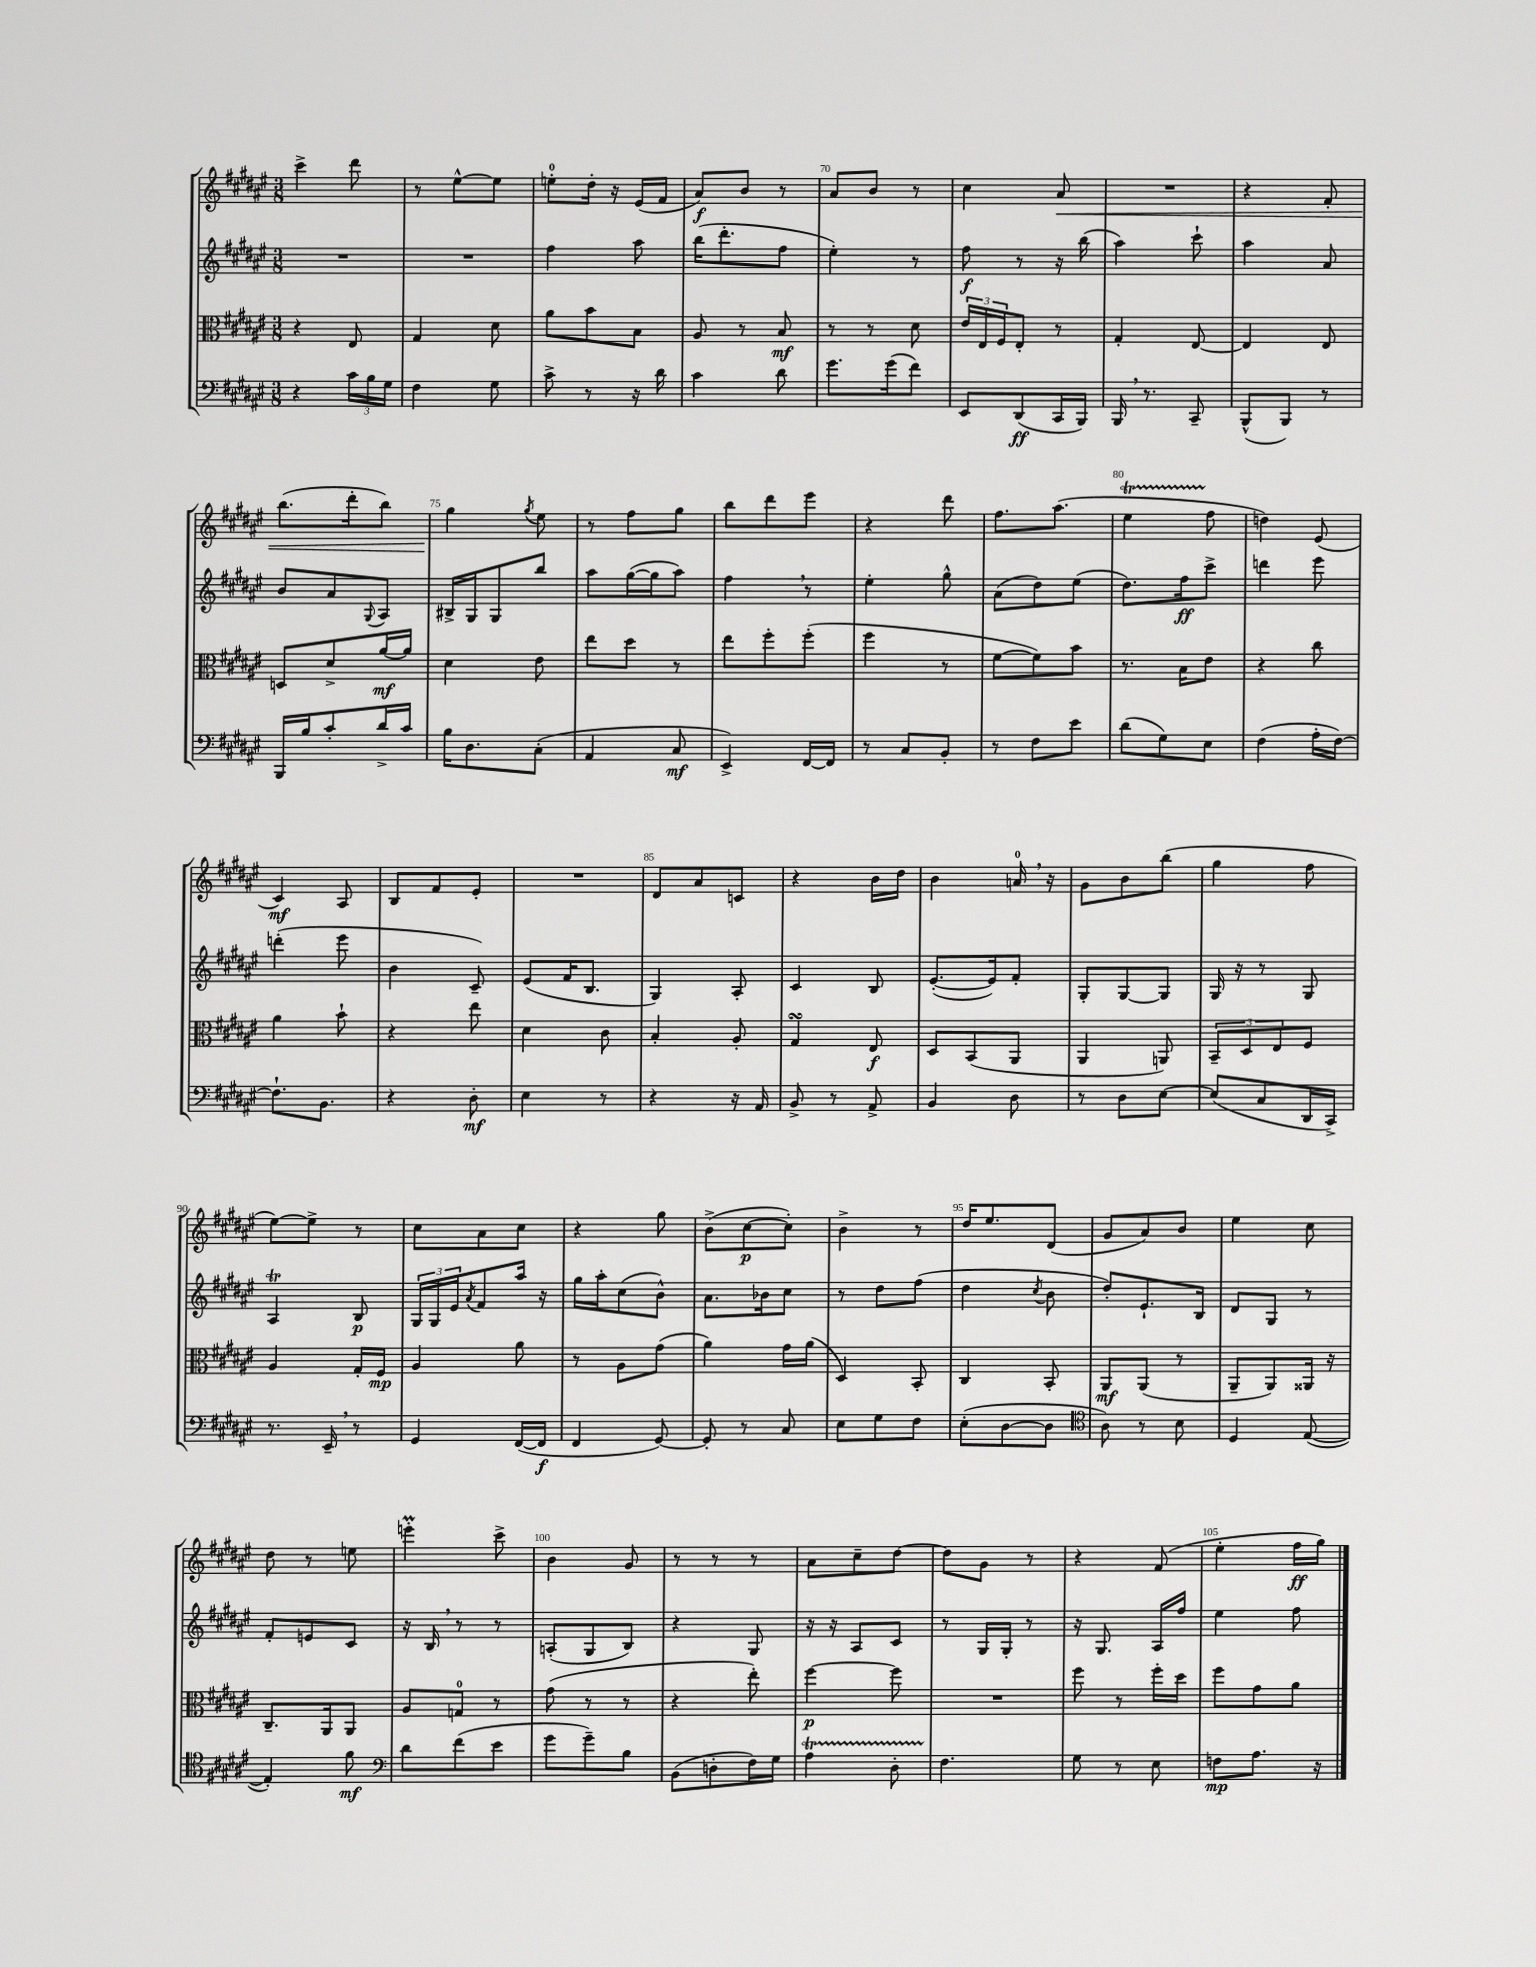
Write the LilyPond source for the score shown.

<<
\new StaffGroup <<
\new Staff = "s0" {
    \clef treble \key fis \major \numericTimeSignature \time 3/8
    cis'''4-> dis'''8 |
    r8 eis''8~-^ eis''8 |
    e''8-0-. dis''16-. r16 eis'16( fis'16 |
    ais'8\f) b'8 r8 |
    ais'8 b'8 r8 |
    cis''4 ais'8\< |
    R4. |
    r4 fis'8-. |
    b''8.( dis'''16-. b''8) |
    gis''4\! \acciaccatura { gis''8 } eis''8 |
    r8 fis''8 gis''8 |
    b''8 dis'''8 eis'''8 |
    r4 dis'''8 |
    fis''8. ais''8.( |
    eis''4\startTrillSpan fis''8\stopTrillSpan |
    d''4) eis'8( |
    cis'4\mf) ais8 |
    b8 fis'8 eis'8-. |
    R4. |
    dis'8 ais'8 c'8 |
    r4 b'16 dis''16 |
    b'4 a'16-0 \breathe r16 |
    gis'8 b'8 b''8( |
    gis''4 fis''8 |
    eis''8~) eis''8-> r8 |
    cis''8 ais'8 cis''8 |
    r4 gis''8 |
    b'8->( cis''8~\p cis''8-.) |
    b'4-> r8 |
    dis''16 eis''8. dis'8( |
    gis'8 ais'8) b'8 |
    eis''4 cis''8 |
    dis''8 r8 e''8 |
    e'''4-.\prall cis'''8-> |
    b'4 gis'8 |
    r8 r8 r8 |
    ais'8 cis''8-- dis''8~ |
    dis''8 gis'8 r8 |
    r4 fis'8( |
    eis''4-. fis''16\ff gis''16) \bar "|." |
}
\new Staff = "s1" {
    \clef treble \key fis \major \numericTimeSignature \time 3/8
    R4. |
    R4. |
    fis''4 ais''8 |
    b''16( dis'''8.-. fis''8 |
    eis''4-.) r8 |
    fis''8\f r8 r16 b''16( |
    ais''4) cis'''8-! |
    ais''4 ais'8 |
    b'8 ais'8 \appoggiatura { gis8 } ais8 |
    bis16-> gis16 gis8 b''8 |
    ais''8 gis''16~( gis''16 ais''8) |
    fis''4 \breathe r8 |
    eis''4-. gis''8-^ |
    ais'8( dis''8) eis''8( |
    dis''8.) fis''16\ff cis'''8-> |
    d'''4 eis'''8 |
    d'''4-.( eis'''8 |
    b'4 cis'8--) |
    eis'8( fis'16 b8. |
    gis4) ais8-. |
    cis'4 b8 |
    eis'8.~-.( eis'16) fis'8-. |
    gis8-. gis8~ gis8 |
    gis16 r16 r8 gis8 |
    ais4\trill b8\p |
    \tuplet 3/2 { gis16 gis16 eis'16 } \acciaccatura { ais'8 } fis'8 ais''16 r16 |
    gis''16 ais''16-. cis''8( b'8-^) |
    ais'8. bes'16 cis''8 |
    r8 dis''8 fis''8( |
    dis''4 \acciaccatura { cis''8 } b'8 |
    dis''8-.) eis'8.-! b16 |
    dis'8 gis8 r8 |
    fis'8-. e'8 cis'8 |
    r16 b16 \breathe r8 r8 |
    a8-.( gis8 b8) |
    r4 gis8 |
    r16 r16 ais8 cis'8 |
    r8 gis16 gis16-. r8 |
    r16 gis8. ais16 fis''16 |
    eis''4 fis''8 \bar "|." |
}
\new Staff = "s2" {
    \clef alto \key fis \major \numericTimeSignature \time 3/8
    r4 eis8 |
    gis4 dis'8 |
    ais'8 b'8 b8 |
    ais8 r8 b8\mf |
    r8 r8 dis'8 |
    \tuplet 3/2 { eis'16 eis16 fis16 } eis8-. r8 |
    gis4-. eis8~ |
    eis4 eis8 |
    d8 dis'8-> ais'16~\mf ais'16 |
    dis'4 eis'8 |
    eis''8 dis''8 r8 |
    eis''8 fis''8-. fis''8-.( |
    fis''4 r8 |
    fis'8~ fis'8) b'8 |
    r8. b16 eis'8 |
    r4 cis''8 |
    ais'4 b'8-! |
    r4 eis''8 |
    dis'4 cis'8 |
    b4-. ais8-. |
    gis4\turn eis8\f |
    dis8 b,8( ais,8 |
    ais,4 a,8) |
    \tuplet 3/2 { b,8-- dis8 eis8 } fis8 |
    ais4 gis16-. fis16\mp |
    ais4 ais'8 |
    r8 ais8 gis'8( |
    ais'4) gis'16 ais'16( |
    dis4) b,8-. |
    cis4 b,8-. |
    ais,8\mf ais,8( r8 |
    ais,8-- ais,8) aisis,16 r16 |
    cis8.-- ais,16 ais,8 |
    ais8 g8-0 r8 |
    gis'8( r8 r8 |
    r4 eis''8-.) |
    fis''4~\p fis''8 |
    R4. |
    fis''8 r8 fis''16-. dis''16 |
    fis''8 gis'8 ais'8 \bar "|." |
}
\new Staff = "s3" {
    \clef bass \key fis \major \numericTimeSignature \time 3/8
    r4 \tuplet 3/2 { cis'16 b16 gis16 } |
    fis4 gis8 |
    cis'8-> r8 r16 dis'16 |
    cis'4 dis'8 |
    gis'8. gis'16( fis'8) |
    eis,8 dis,8\ff( cis,16 b,,16) |
    b,,16 \breathe r8. cis,8-- |
    b,,8-^( b,,8) r8 |
    b,,16 b16 cis'8-. dis'16-> cis'16 |
    b16 dis8. cis8-.( |
    ais,4 cis8\mf |
    eis,4->) fis,16~ fis,16 |
    r8 cis8 b,8-. |
    r8 fis8 eis'8 |
    dis'8( gis8) eis8 |
    fis4( ais16-. fis16~) |
    fis8.-! b,8. |
    r4 dis8-.\mf |
    eis4 r8 |
    r4 r16 ais,16 |
    b,8-> r8 ais,8-> |
    b,4 dis8 |
    r8 dis8 eis8~ |
    eis8( cis8 dis,16 cis,16->) |
    r8. eis,16-- \breathe r8 |
    gis,4 fis,16~( fis,16\f |
    fis,4 gis,8~) |
    gis,8-. r8 cis8 |
    eis8 gis8 fis8 |
    eis8-.( dis8~ dis8 |
    \clef tenor ais8) r8 b8 |
    dis4 eis8~( |
    eis4-.) fis'8\mf |
    \clef bass dis'8 fis'8( eis'8 |
    gis'8 gis'8--) b8 |
    b,8( d8-. fis16) gis16 |
    ais4\startTrillSpan dis8-. |
    fis4.\stopTrillSpan |
    gis8 r8 eis8 |
    f8\mp ais8. r16 \bar "|." |
}
>>
>>
\layout { \context { \Score currentBarNumber = #66 \override BarNumber.break-visibility = ##(#f #t #t) barNumberVisibility = #(every-nth-bar-number-visible 5) } }
